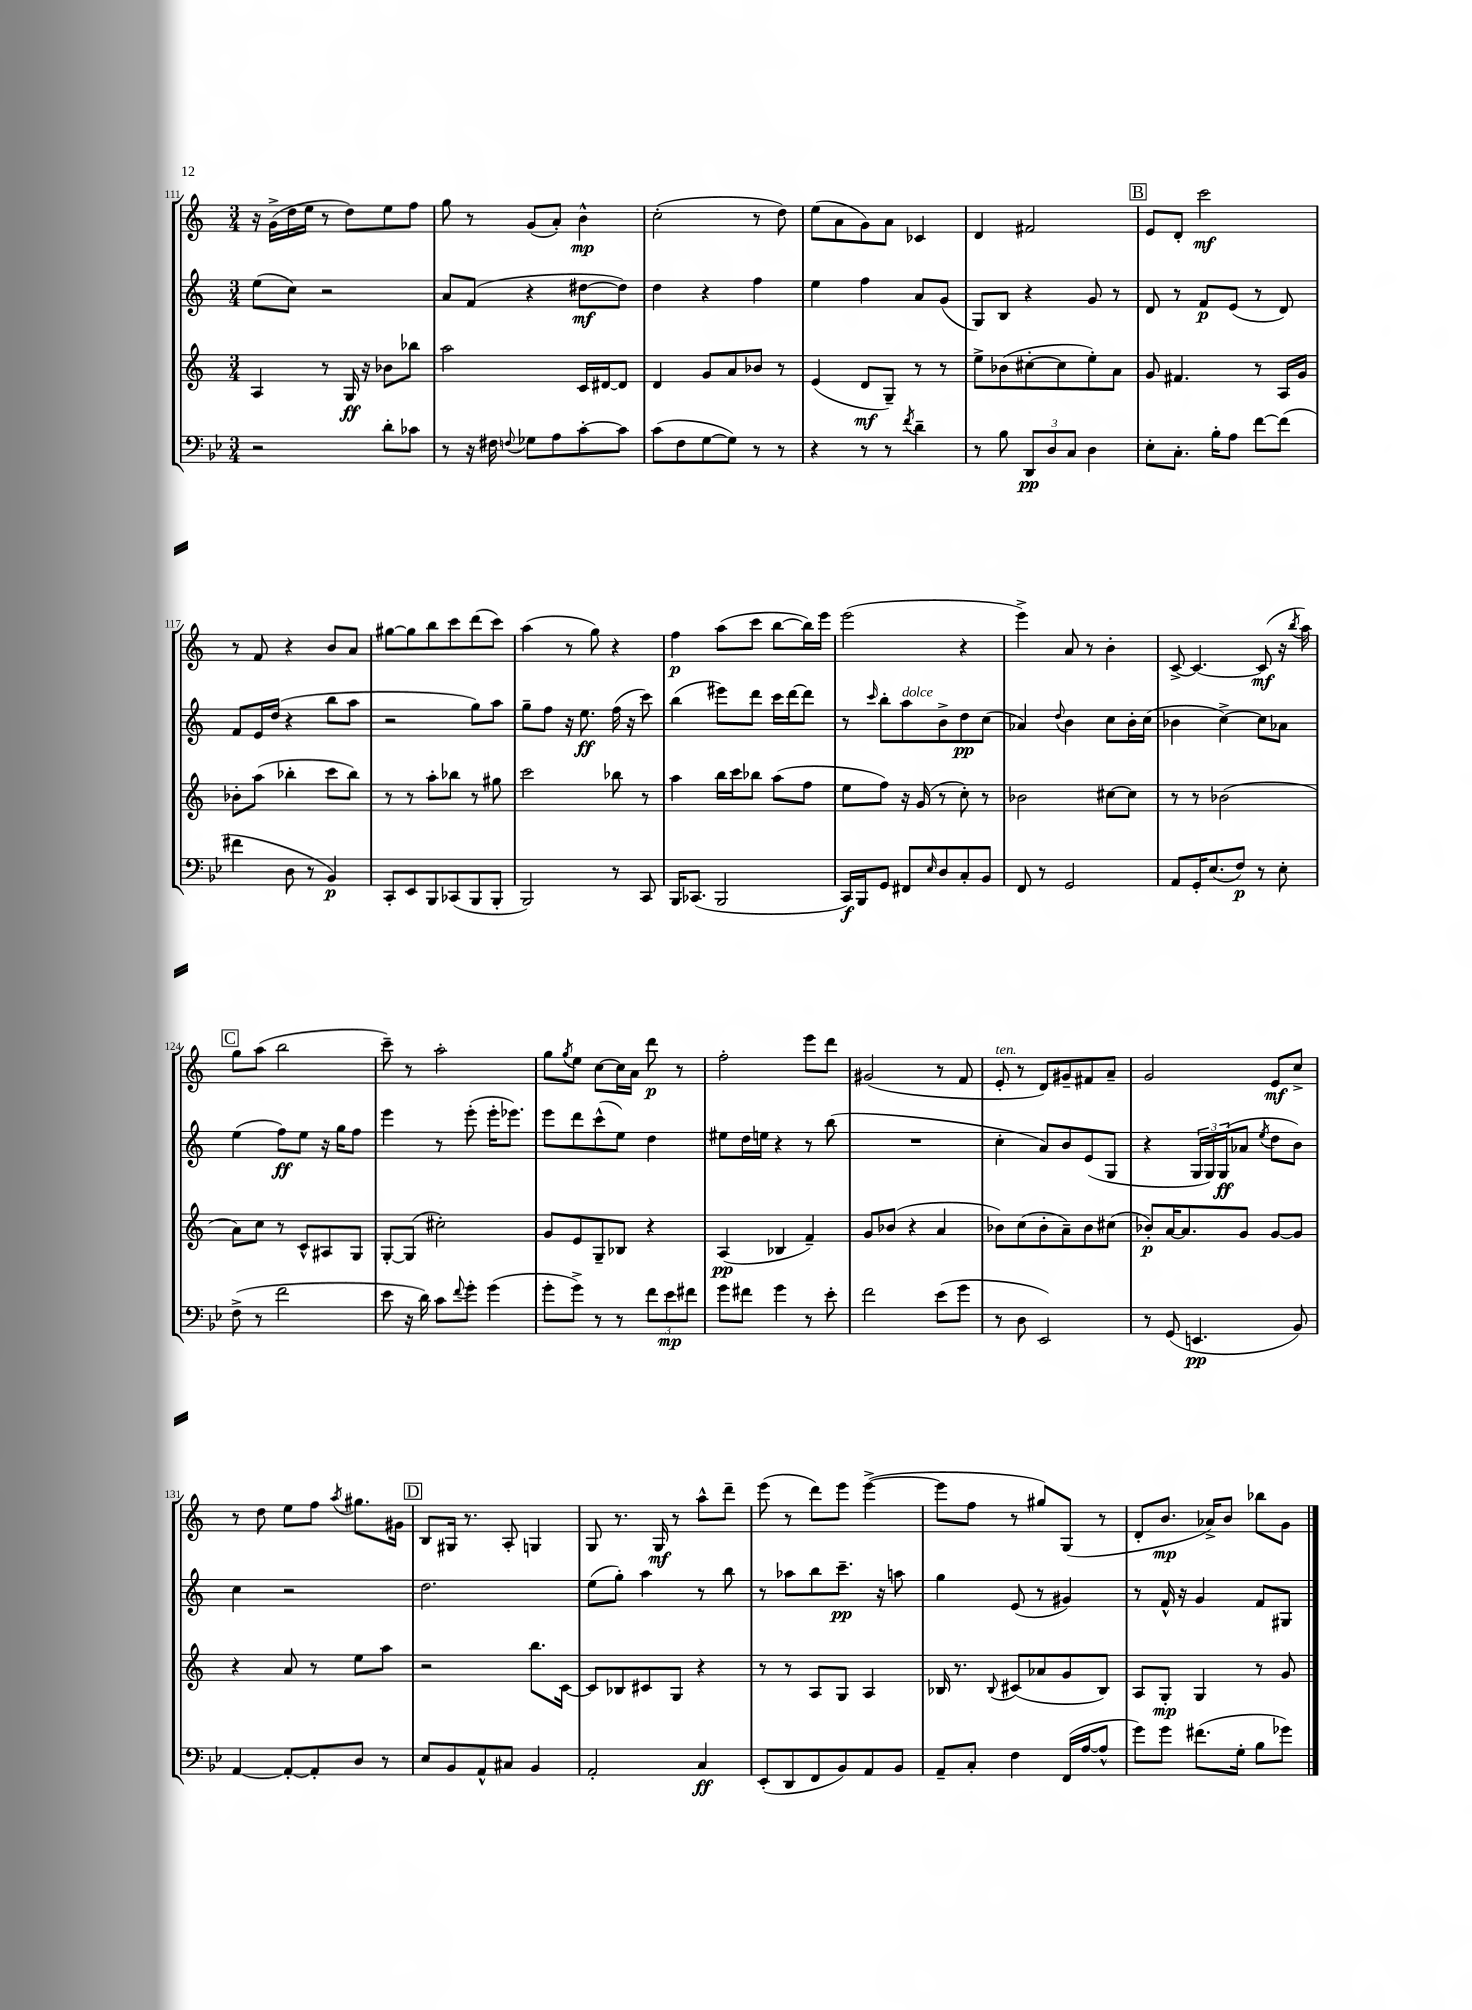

**kern	**kern	**kern	**kern
*staff4	*staff3	*staff2	*staff1
*clefF4	*clefG2	*clefG2	*clefG2
*k[b-e-]	*k[]	*k[]	*k[]
*M3/4	*M3/4	*M3/4	*M3/4
2r	4A	(8ee	16r
.	.	.	(16g^
.	.	8cc)	16dd
.	.	.	16ee
.	8r	2r	8r
.	16G	.	8dd)
.	16r	.	.
8d'	8b-	.	8ee
8c-	8bb-	.	8ff
=	=	=	=
8r	2aa	8a	8gg
16r	.	(8f	8r
16F#	.	.	.
8qqF	.	.	.
8G-	.	4r	(8g
8A	.	.	8a')
[8c'	16c	[8dd#	4b^^
.	[16d#	.	.
8c]	8d#]	8dd#])	.
=	=	=	=
(8c	4d	4dd	(2cc'
8F	.	.	.
[8G	8g	4r	.
8G])	8a	.	.
8r	8b-	4ff	8r
8r	8r	.	8dd)
=	=	=	=
4r	(4e	4ee	(8ee
.	.	.	8a
8r	8d	4ff	8g)
8r	8G~)	.	8a
8qf	.	.	.
4d~	8r	8a	4c-
.	8r	(8g	.
=	=	=	=
8r	8ee^	8G)	4d
8B-	(8b-	8B	.
12DD	[8cc#'	4r	2f#
12D	.	.	.
.	8cc#]	.	.
12C	.	.	.
4D	8ee')	8g	.
.	8a	8r	.
=	=	=	=
8E-'	8g	8d	8e
8.C'	4.f#	8r	8d'
.	.	8f	2ccc
16B-'	.	.	.
8A	.	(8e	.
[8f	8r	8r	.
(8f]	16A	8d)	.
.	16g	.	.
=	=	=	=
4f#	8b-'	8f	8r
.	(8aa	16e	8f
.	.	(16dd	.
8D	4bb-'	4r	4r
8r	.	.	.
4BB-)	8ccc	8bb	8b
.	8bb-)	8aa	8a
=	=	=	=
8CC'	8r	2r	[8gg#
8EE-	8r	.	8gg#]
8BBB-	8aa'	.	8bb
(8CC-	8bb-	.	8ccc
8BBB-	8r	8gg)	(8ddd
8BBB-'	8gg#	8aa	8ccc)
=	=	=	=
2BBB-)	2ccc	8gg~	(4aa
.	.	8ff	.
.	.	16r	8r
.	.	8.ee	.
.	.	.	8gg)
8r	8bb-	(16ff	4r
.	.	16r	.
8CC	8r	8ccc)	.
=	=	=	=
16BBB-	4aa	(4bb	4ff
(8.CC-	.	.	.
2BBB-	16bb	8eee#)	(8aa
.	16ccc	.	.
.	8bb-	8ddd	8ccc
.	(8aa	16ccc	[8bb
.	.	[16ddd	.
.	8ff	8ddd]	16bb])
.	.	.	16eee
=	=	=	=
16CC)	8ee	8r	(2eee
16BBB-	.	.	.
.	.	16qqccc	.
8GG	8ff)	8bb'	.
8FF#	16r	8aa	.
.	(16g	.	.
16qqE-	.	.	.
8D	8r	8b^	.
8C'	8cc')	8dd	4r
8BB-	8r	(8cc	.
=	=	=	=
8FF	2b-	4a-)	4eee^)
8r	.	.	.
.	.	8qqdd	.
2GG	.	4b	8a
.	.	.	8r
.	[8cc#	8cc	4b'
.	8cc#]	16b'	.
.	.	(16cc	.
=	=	=	=
8AA	8r	4b-	[8c^
16GG'	8r	.	4.c_
(8.E-	.	.	.
.	(2b-	[4cc^)	.
8F)	.	.	.
8r	.	8cc]	(8c]
8E-'	.	8a-	16r
.	.	.	8qbb
.	.	.	16aa)
=	=	=	=
(8F^	8a)	(4ee	8gg
8r	8cc	.	(8aa
2f	8r	8ff)	2bb
.	8c^^	8ee	.
.	8A#	16r	.
.	.	16gg	.
.	8G	8ff	.
=	=	=	=
8e-	[8G'	4eee	8ccc~)
16r	(8G]	.	8r
16d)	.	.	.
8c	2cc#')	8r	2aa'
8qqf	.	.	.
8g'	.	(8eee'	.
(4g	.	16eee'	.
.	.	8.eee-)	.
=	=	=	=
8g'	8g	8eee	8gg
.	.	.	8qgg
8g^)	8e	8ddd	8ee
8r	8G~	(8ccc^^	[8cc
8r	8B-	8ee)	16cc]
.	.	.	16a
12f	4r	4dd	8ddd
12e-	.	.	.
.	.	.	8r
12f#	.	.	.
=	=	=	=
8g	(4A	8ee#	2ff'
8f#	.	16dd	.
.	.	16ee	.
4g	4B-	4r	.
8r	4f~)	8r	8eee
8e-'	.	(8bb	8ddd
=	=	=	=
2f	8g	2.r	(2g#
.	(8b-	.	.
.	4r	.	.
(8e-	4a	.	8r
8g	.	.	8f
=	=	=	=
8r	8b-)	4cc'	8e'
8D	(8cc	.	8r
2EE-)	8b-'	8a)	8d)
.	8a~)	8b	8g#~
.	8b-	(8e	8f#
.	(8cc#	8G	8a~
=	=	=	=
8r	8b-')	4r	2g
(8GG	[16a	.	.
.	8.a]	.	.
4.EE	.	24G	.
.	.	24G)	.
.	.	(24G	.
.	8g	8a-	.
.	.	8qee	.
.	[8g	8dd	8e
8BB-)	8g]	8b)	8cc^
=	=	=	=
[4AA	4r	4cc	8r
.	.	.	8dd
8AA'_	8a	2r	8ee
8AA']	8r	.	8ff
.	.	.	8qaa
8D	8ee	.	8.gg#
8r	8aa	.	.
.	.	.	16g#
=	=	=	=
8E-	2r	2.dd	8B
8BB-	.	.	16G#
.	.	.	8.r
8AA^^	.	.	.
8C#	.	.	8A'
4BB-	8.bb	.	4G
.	[16c	.	.
=	=	=	=
2AA'	8c]	(8ee	8G
.	8B-	8gg')	8.r
.	8c#	4aa	.
.	.	.	16G
.	8G	.	8r
4C	4r	8r	8aa^^
.	.	8bb	8ddd~
=	=	=	=
(8EE-'	8r	8r	(8eee
8DD	8r	8aa-	8r
8FF	8A	8bb	8ddd)
8BB-)	8G	8.ccc~	8eee
8AA	4A	.	([4eee^
.	.	16r	.
8BB-	.	8aa	.
=	=	=	=
8AA~	16B-	4gg	8eee]
.	8.r	.	.
8C'	.	.	8ff
.	8qqB-	.	.
4F	(8c#	(8e	8r
.	8a-	8r	8gg#)
(16FF	8g	4g#)	(8G
[16A	.	.	.
8A^^]	8B-)	.	8r
=	=	=	=
8g)	8A	8r	8d'
8g	8G'	16f^^	8.b
.	.	16r	.
(8.f#	4G	4g	.
.	.	.	16a-^)
.	.	.	8b
16G'	.	.	.
8B-	8r	8f	8bb-
8g-)	8g	8G#	8g
==	==	==	==
*-	*-	*-	*-
